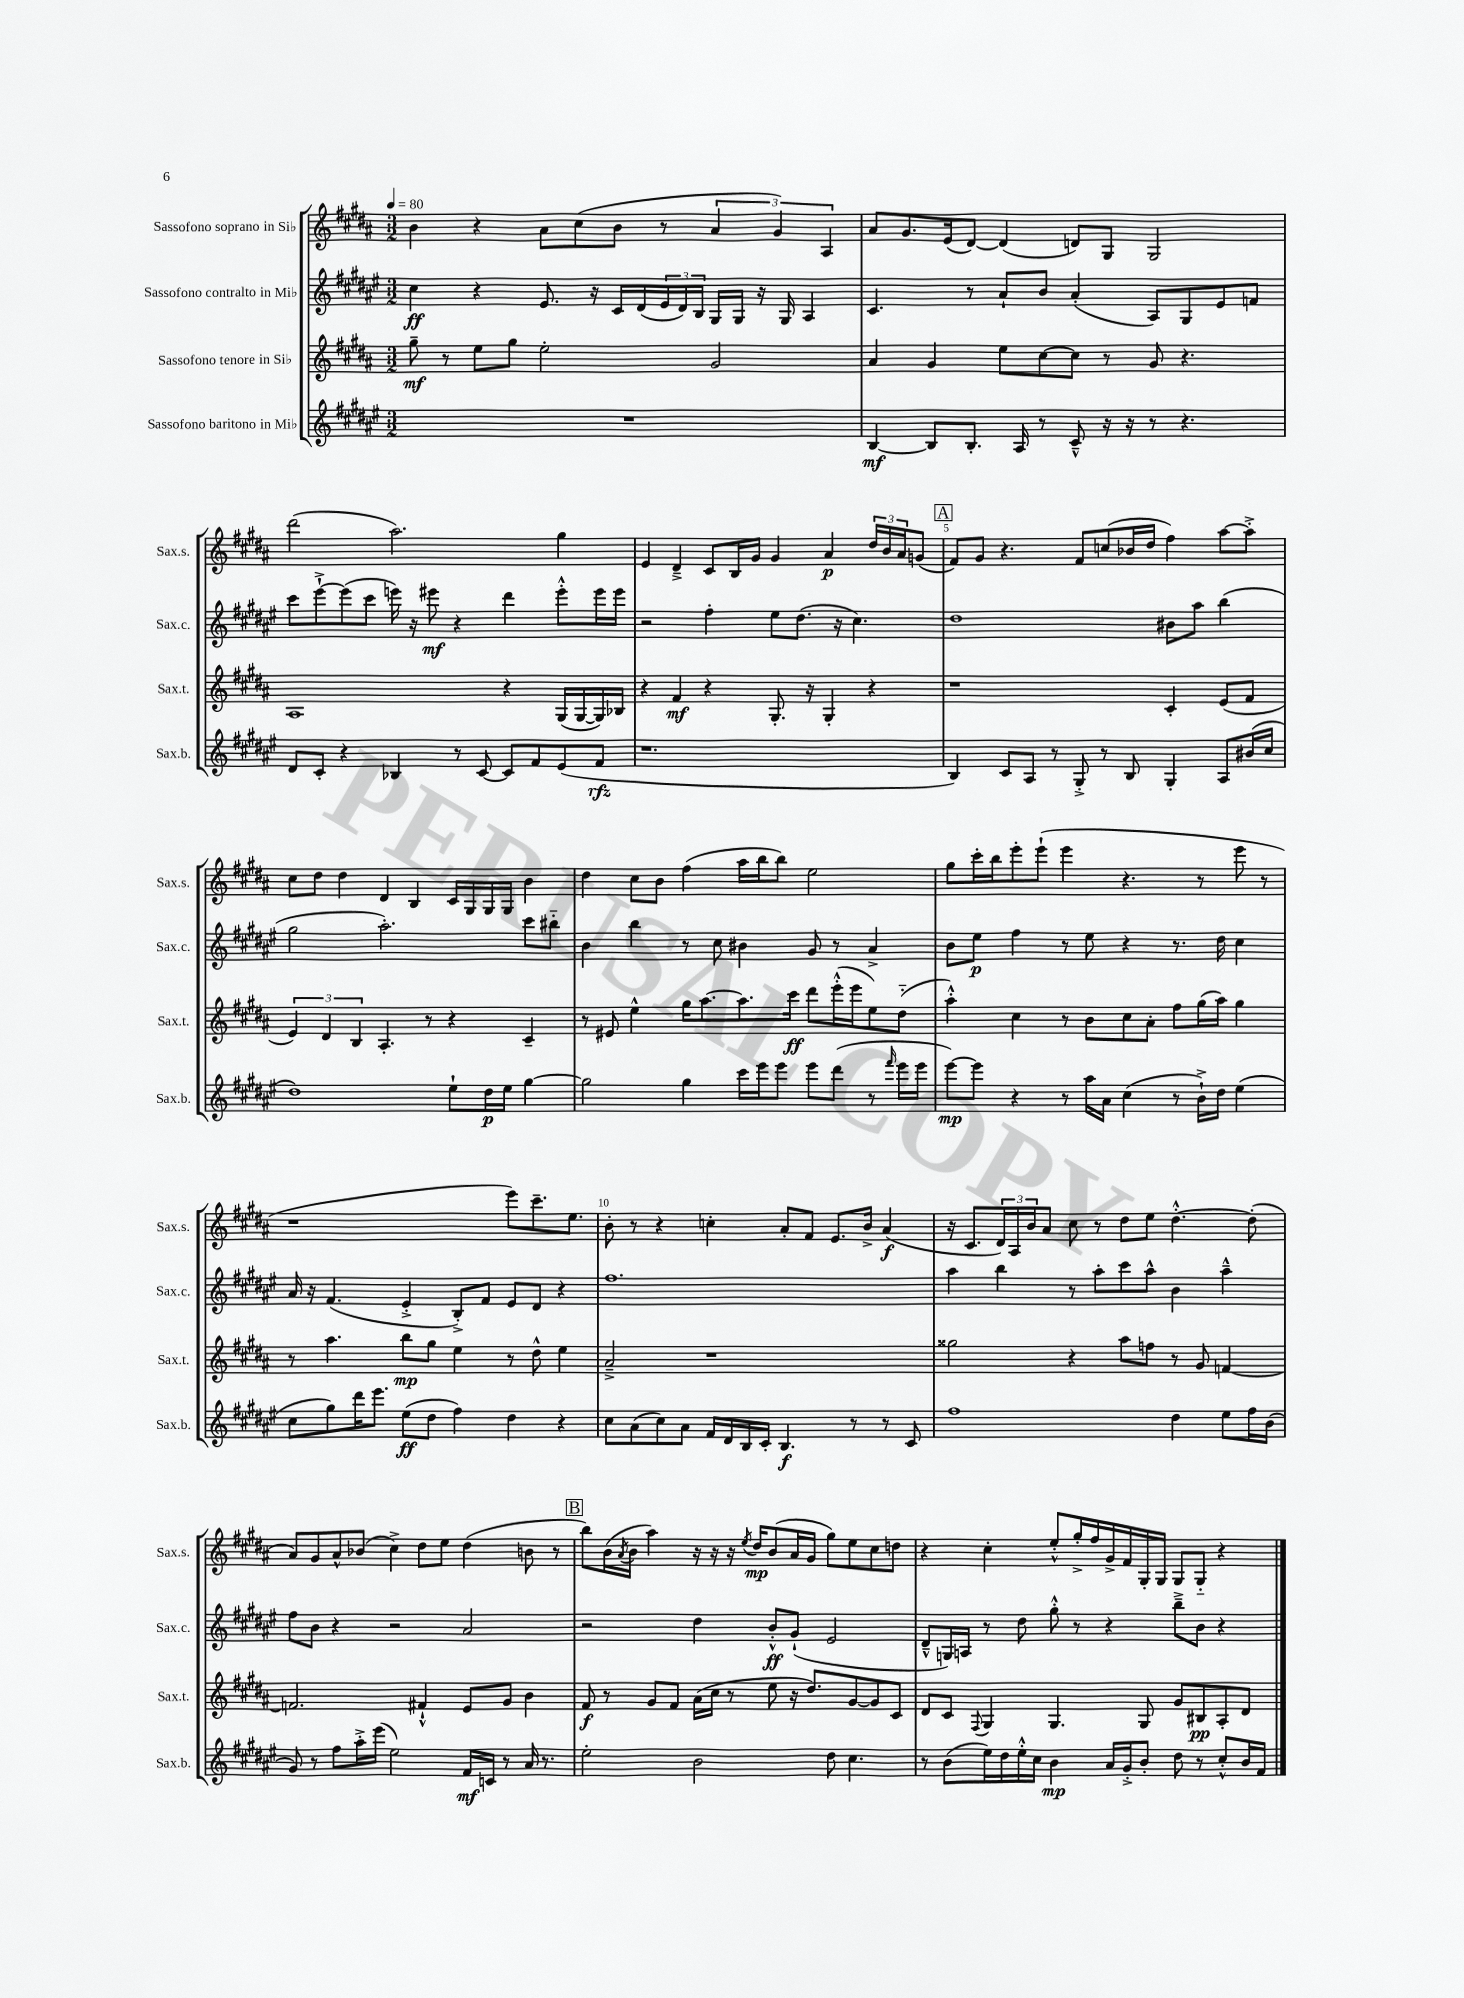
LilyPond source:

<<
\new StaffGroup <<
\new Staff = "s0" \with { instrumentName = "Sassofono soprano in Sib" shortInstrumentName = "Sax.s." } {
    \clef treble \key b \major \numericTimeSignature \time 3/2 \tempo 4 = 80
    b'4 r4 ais'8 cis''8( b'8 r8 \tuplet 3/2 { ais'4 gis'4) ais4 } |
    ais'8 gis'8. e'16( dis'8~) dis'4( d'8) gis8 gis2 |
    dis'''2( ais''2.) gis''4 |
    e'4 dis'4---> cis'8 b16 gis'16 gis'4 ais'4\p \tuplet 3/2 { dis''16 b'16 ais'16 } g'8( |
    \mark \markup { \box "A" } fis'8) gis'8 r4. fis'8 c''8( bes'16 dis''16 fis''4) ais''8~ ais''8-.-> |
    cis''8 dis''8 dis''4 dis'4 b4 cis'16 gis16 gis16 gis16 b'4 |
    dis''4 cis''8 b'8 fis''4( ais''16 b''16 b''8) e''2 |
    gis''8 cis'''16-. b''16 e'''8-. e'''8-!( e'''4 r4. r8 e'''8 r8 |
    r1 e'''8) cis'''8.-- e''8. |
    b'8-. r8 r4 c''4-. ais'8-. fis'8 e'8. b'16-> ais'4\f( |
    r16 cis'8. \tuplet 3/2 { dis'16) ais16 b'16 } ais'8 cis''8 r8 dis''8 e''8 dis''4.~-.-^ dis''8-.( |
    ais'8) gis'8 ais'8-^ bes'8( cis''4->) dis''8 e''8 dis''4( b'8 r8 |
    \mark \markup { \box "B" } b''8) b'16( \acciaccatura { ais'8 } b'16 ais''4) r16 r16 r16 \acciaccatura { e''8 } dis''16\mp b'8( ais'16 gis'16 gis''8) e''8 cis''8 d''8 |
    r4 cis''4-. e''8-.-^ gis''16-.-> fis''16 gis'16-> fis'16 gis16-. gis16 gis8 gis8-_ r4 \bar "|." |
}
\new Staff = "s1" \with { instrumentName = "Sassofono contralto in Mib" shortInstrumentName = "Sax.c." } {
    \clef treble \key fis \major \numericTimeSignature \time 3/2
    cis''4\ff r4 eis'8. r16 cis'16 dis'16( \tuplet 3/2 { eis'16 dis'16) b16 } gis16 gis16 r16 gis16 ais4 |
    cis'4. r8 ais'8-! b'8 ais'4-.( ais8) gis8 eis'8 f'8 |
    cis'''8 eis'''8~-!-> eis'''8( cis'''8 e'''16) r16 eis'''8\mf r4 dis'''4 eis'''8-.-^ eis'''16 eis'''16 |
    r2 fis''4-. eis''8 dis''8.( r16 cis''4.) |
    \mark \markup { \box "A" } dis''1 bis'8 ais''8 b''4( |
    gis''2 ais''2.-.) cis'''8 bis''8-_ |
    b'4 b''4 r8 cis''8 bis'4 gis'8 r8 ais'4-> |
    b'8 eis''8\p fis''4 r8 eis''8 r4 r8. dis''16 cis''4 |
    ais'16 r16 fis'4.( eis'4-.-> b8-.->) fis'8 eis'8 dis'8 r4 |
    fis''1. |
    ais''4 b''4 r8 ais''8-. cis'''8 ais''8-^ b'4 ais''4---^ |
    fis''8 b'8 r4 r2 ais'2 |
    \mark \markup { \box "B" } r2 dis''4 b'8-.-^\ff gis'8-!( eis'2 |
    dis'8---^ g16) a16 r8 dis''8 gis''8-.-^ r8 r4 b''8---> b'8 r4 \bar "|." |
}
\new Staff = "s2" \with { instrumentName = "Sassofono tenore in Sib" shortInstrumentName = "Sax.t." } {
    \clef treble \key b \major \numericTimeSignature \time 3/2
    gis''8--\mf r8 e''8 gis''8 e''2-. gis'2 |
    ais'4 gis'4 e''8 cis''8~ cis''8 r8 gis'8 r4. |
    ais1 r4 gis16( gis16~ gis16) bes16 |
    r4 fis'4\mf r4 gis8.-. r16 gis4-. r4 |
    \mark \markup { \box "A" } r1 cis'4-. e'8( fis'8 |
    \tuplet 3/2 { e'4) dis'4 b4 } ais4.-. r8 r4 cis'4-- |
    r8 eis'8 e''4-^ gis''16 ais''8.~ ais''8. cis'''16\ff dis'''8 e'''16-.-^( e'''16 e''8) dis''8-_( |
    ais''4-.-^) cis''4 r8 b'8 cis''8 ais'8-. fis''8 gis''16( ais''16) gis''4 |
    r8 ais''4. b''8\mp gis''8 e''4 r8 dis''8-^ e''4 |
    ais'2---> r1 |
    gisis''2 r4 ais''8 f''8 r8 gis'8 f'4~ |
    f'2. fis'4-!-^ e'8 gis'8 b'4 |
    \mark \markup { \box "B" } fis'8\f r8 gis'8 fis'8 ais'16( cis''16 r8 e''8 r16 dis''8.) gis'8~ gis'8 cis'8 |
    dis'8 cis'8 \appoggiatura { fis8 } gis4 gis4. gis8 gis'8 bis8\pp ais8-. dis'8 \bar "|." |
}
\new Staff = "s3" \with { instrumentName = "Sassofono baritono in Mib" shortInstrumentName = "Sax.b." } {
    \clef treble \key fis \major \numericTimeSignature \time 3/2
    R1. |
    b4~\mf b8 b8.-. ais16 r8 cis'8---^ r16 r16 r8 r4. |
    dis'8 cis'8-. r4 bes4 r8 cis'8~ cis'8 fis'8 eis'8( fis'8\rfz |
    r1. |
    \mark \markup { \box "A" } b4) cis'8 ais8 r8 gis8-.-> r8 b8 gis4-. ais8 bis'16( cis''16 |
    dis''1) eis''8-! dis''16\p eis''16 gis''4~ |
    gis''2 gis''4 cis'''16 eis'''16 eis'''8 eis'''8 dis'''8( r8 \grace { fis'''16 } eis'''16 eis'''16 |
    eis'''8~\mp) eis'''8 r4 r8 ais''16 ais'16 cis''4( r8 b'16-!->) dis''16 eis''4( |
    cis''8 gis''8) dis'''16 eis'''8. eis''8\ff( dis''8 fis''4) dis''4 r4 |
    cis''8 ais'8( cis''8) ais'8 fis'16 dis'16 b16 cis'16-. b4.\f r8 r8 cis'8 |
    fis''1 dis''4 eis''8 fis''16 b'16( |
    gis'8) r8 fis''8 ais''16-.-> eis'''16( eis''2) fis'16\mf c'16 r8 ais'16 r8. |
    \mark \markup { \box "B" } eis''2-. b'2 dis''8 cis''4. |
    r8 b'8( eis''16) dis''16 eis''16-.-^ cis''16 b'4\mp ais'16 gis'16-.-> b'8-. dis''8 r8 cis''8-.-^ b'16 fis'16 \bar "|." |
}
>>
>>
\layout { \context { \Score \override BarNumber.break-visibility = ##(#f #t #t) barNumberVisibility = #(every-nth-bar-number-visible 5) } }
